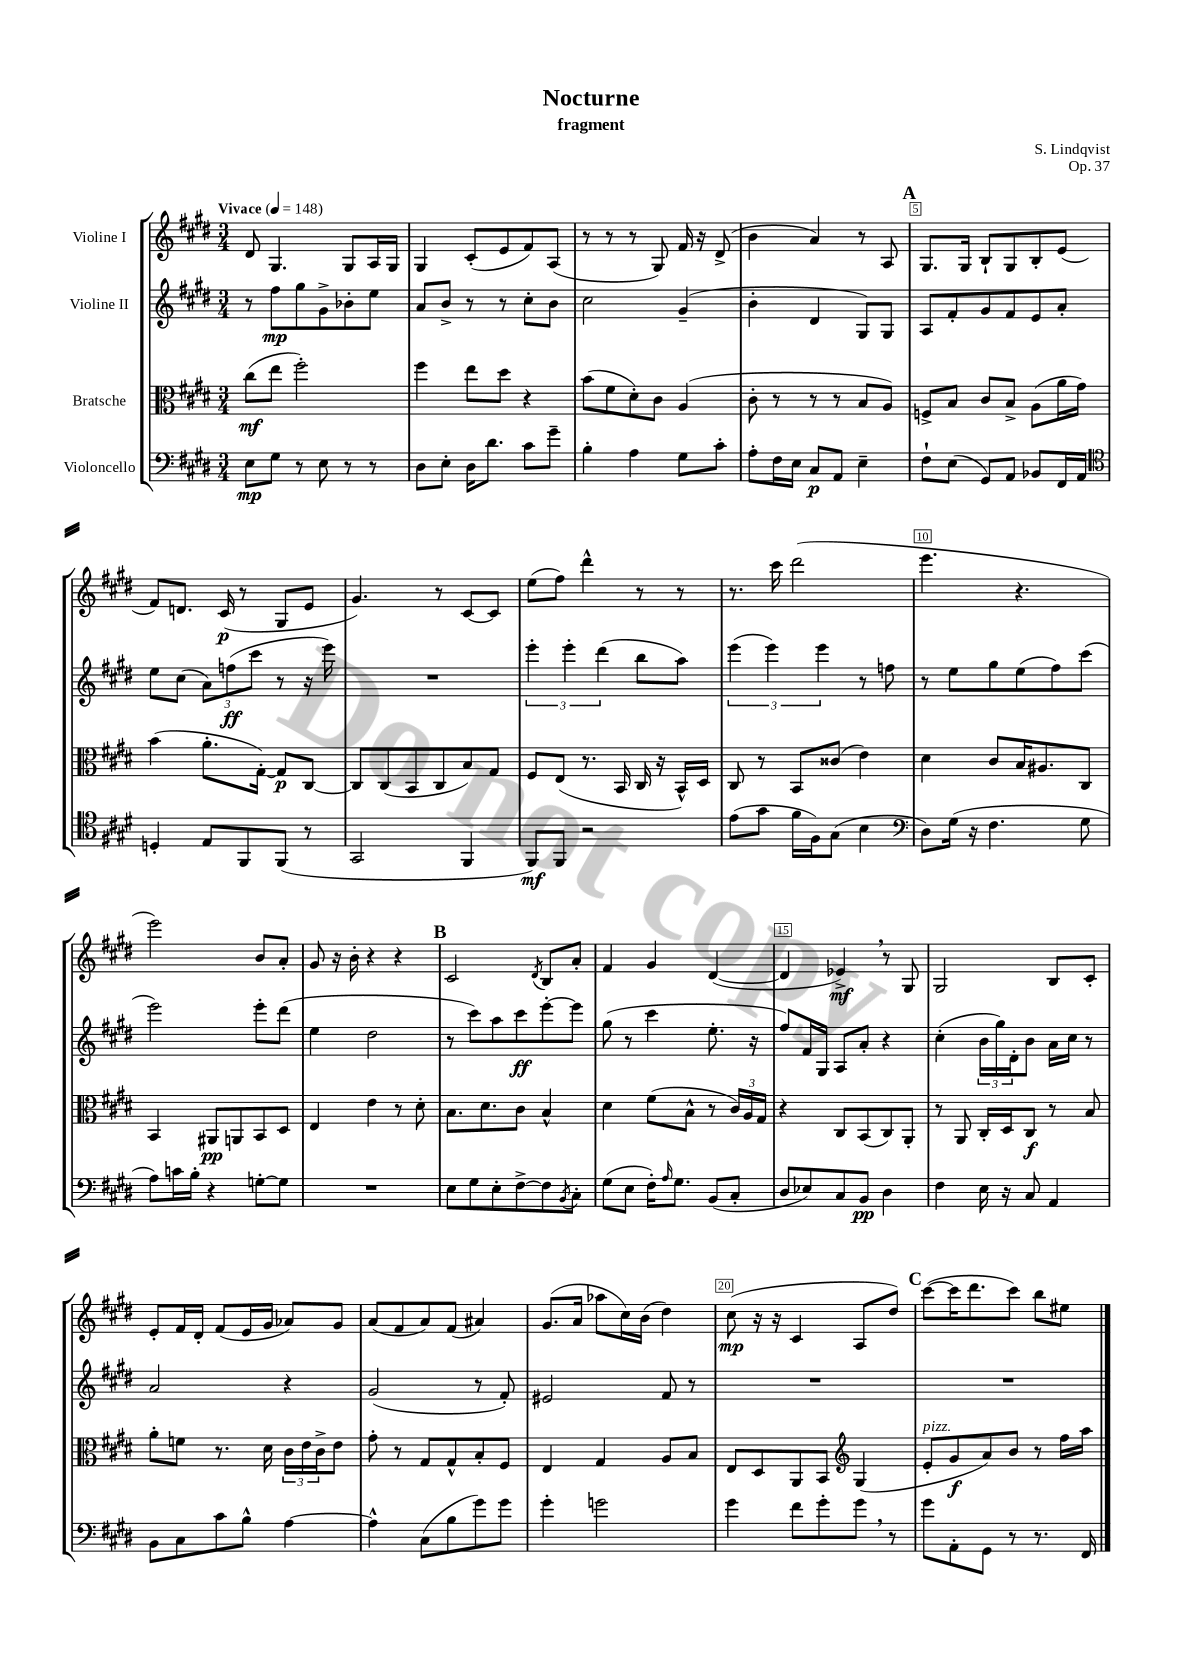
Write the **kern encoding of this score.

**kern	**dynam	**kern	**dynam	**kern	**dynam	**kern	**dynam
*part4	*part4	*part3	*part3	*part2	*part2	*part1	*part1
*staff4	*staff4	*staff3	*staff3	*staff2	*staff2	*staff1	*staff1
*I"Violoncello	*	*I"Bratsche	*	*I"Violine II	*	*I"Violine I	*
*clefF4	*	*clefC3	*	*clefG2	*	*clefG2	*
*k[f#c#g#d#]	*	*k[f#c#g#d#]	*	*k[f#c#g#d#]	*	*k[f#c#g#d#]	*
*M3/4	*	*M3/4	*	*M3/4	*	*M3/4	*
*MM148	*	*MM148	*	*MM148	*	*MM148	*
=1	=1	=1	=1	=1	=1	=1	=1
!	!	!	!	!	!	!LO:TX:a:B:t=Vivace	!
8E\L	mp	(8cc#\L	mf	8r	.	8d#/	.
8G#\J	.	8ee\J	.	8ff#\L	mp	4.G#/	.
8r	.	2ff#'\)	.	8gg#\	.	.	.
8E\	.	.	.	8g#^\	.	.	.
8r	.	.	.	8b-X'\	.	8G#/L	.
8r	.	.	.	8ee\J	.	16A/L	.
.	.	.	.	.	.	16G#/JJ	.
=2	=2	=2	=2	=2	=2	=2	=2
8D#\L	.	4ff#\	.	8a/L	.	4G#/	.
8E'\J	.	.	.	8b^/J	.	.	.
16D#\KL	.	8ee\L	.	8r	.	(8c#'/L	.
8.d#\J	.	.	.	.	.	.	.
.	.	8dd#\J	.	8r	.	8e/	.
8c#\L	.	4r	.	8cc#'\L	.	8f#/)	.
8g#~\J	.	.	.	8b\J	.	(8A/J	.
=3	=3	=3	=3	=3	=3	=3	=3
4B'\	.	(8b\L	.	2cc#\	.	8r	.
.	.	8f#\	.	.	.	8r	.
4A\	.	8d#'\)	.	.	.	8r	.
.	.	8c#\J	.	.	.	8G#/)	.
8G#\L	.	(4A/	.	(4g#~/	.	16f#/	.
.	.	.	.	.	.	16r	.
8c#'\J	.	.	.	.	.	(8d#^/	.
=4	=4	=4	=4	=4	=4	=4	=4
8A'\L	.	8c#'\	.	4b'\	.	4b\	.
16F#\L	.	8r	.	.	.	.	.
16E\JJ	.	.	.	.	.	.	.
8C#/L	p	8r	.	4d#/	.	4a/)	.
8AA/J	.	8r	.	.	.	.	.
4E~\	.	8B/L	.	8G#/L)	.	8r	.
.	.	8A/J)	.	8G#/J	.	8A/	.
!!LO:REH:place=s1:t=A
=5	=5	=5	=5	=5	=5	=5	=5
8F#`\L	.	8Fn^/L	.	8A/L	.	8.G#/L	.
(8E\J	.	8B/J	.	8f#'/	.	.	.
.	.	.	.	.	.	16G#/Jk	.
8GG#/L)	.	8c#/L	.	8g#/	.	8B`/L	.
8AA/J	.	8B^/J	.	8f#/	.	8G#/	.
8BB-X/L	.	(8A\L	.	8e/	.	8B'/	.
16FF#/L	.	16a\L	.	8a'/J	.	(8e/J	.
16AA/JJ	.	16g#\JJ)	.	.	.	.	.
!!LO:LB:g=z
=6	=6	=6	=6	=6	=6	=6	=6
*clefC4	*	*	*	*	*	*	*
4Dn'/	.	(4b\	.	8ee\L	.	8f#/L)	.
.	.	.	.	(8cc#\J	.	8.dn/J	.
8E/L	.	8.a'\L	.	12a\L)	.	.	.
.	.	.	.	.	.	(16c#/	p
.	.	.	.	(12ffn\	ff	.	.
8FF#/	.	.	.	.	.	8r	.
.	.	.	.	12ccc#\J	.	.	.
.	.	[16G#'\Jk)	.	.	.	.	.
(8FF#/J	.	8G#/L]	p	8r	.	8G#/L	.
8r	.	[8C#/J	.	16r	.	8e/J	.
.	.	.	.	16eee\)	.	.	.
=7	=7	=7	=7	=7	=7	=7	=7
2GG#/	.	8C#/L]	.	2.r	.	4.g#/)	.
.	.	(8C#/	.	.	.	.	.
.	.	8BB/	.	.	.	.	.
.	.	8C#/	.	.	.	8r	.
4FF#/	.	8B/)	.	.	.	[8c#/L	.
.	.	8G#/J	.	.	.	8c#/J]	.
=8	=8	=8	=8	=8	=8	=8	=8
8FF#/L)	mf	8F#/L	.	6eee'\	.	(8ee\L	.
8FF#/J	.	(8E/J	.	.	.	8ff#\J)	.
.	.	.	.	6eee'\	.	.	.
2r	.	8.r	.	.	.	4ddd#^^\	.
.	.	.	.	(6ddd#\	.	.	.
.	.	16BB/	.	.	.	.	.
.	.	16C#/	.	8bb\L	.	8r	.
.	.	16r	.	.	.	.	.
.	.	16BB^^/LL)	.	8aa\J)	.	8r	.
.	.	16D#/JJ	.	.	.	.	.
=9	=9	=9	=9	=9	=9	=9	=9
(8e\L	.	8C#/	.	(6eee\	.	8.r	.
8g#\J	.	8r	.	.	.	.	.
.	.	.	.	6eee\)	.	.	.
.	.	.	.	.	.	16ccc#\	.
16f#\LL	.	8BB/L	.	.	.	(2ddd#\	.
16F#\J)	.	.	.	.	.	.	.
.	.	.	.	6eee\	.	.	.
(8G#\J	.	(8c##X/J	.	.	.	.	.
4B\	.	4e\)	.	8r	.	.	.
.	.	.	.	8ffn\	.	.	.
=10	=10	=10	=10	=10	=10	=10	=10
*clefF4	*	*	*	*	*	*	*
8D#\L)	.	4d#\	.	8r	.	4.eee\	.
(16G#\Jk	.	.	.	8ee\L	.	.	.
16r	.	.	.	.	.	.	.
4.F#\	.	8c#/L	.	8gg#\	.	.	.
.	.	16B/K	.	(8ee\	.	4.r	.
.	.	8.A#X/	.	.	.	.	.
.	.	.	.	8ff#\)	.	.	.
8G#\	.	8C#/J	.	(8ccc#\J	.	.	.
!!LO:LB:g=z
=11	=11	=11	=11	=11	=11	=11	=11
8A\L)	.	4BB/	.	2eee\)	.	2eee\)	.
16cn\L	.	.	.	.	.	.	.
16B'\JJ	.	.	.	.	.	.	.
4r	.	8AA#X/L	pp	.	.	.	.
.	.	8AAn/	.	.	.	.	.
[8Gn'\L	.	8BB/	.	8eee'\L	.	8b/L	.
8G\J]	.	8D#/J	.	(8ddd#\J	.	8a'/J	.
=12	=12	=12	=12	=12	=12	=12	=12
2.r	.	4E/	.	4ee\	.	8g#/	.
.	.	.	.	.	.	16r	.
.	.	.	.	.	.	16b'\	.
.	.	4e\	.	2dd#\	.	4r	.
.	.	8r	.	.	.	4r	.
.	.	8d#'\	.	.	.	.	.
!!LO:REH:place=s1:t=B
=13	=13	=13	=13	=13	=13	=13	=13
8E\L	.	8.B\L	.	8r	.	2c#/	.
8G#\	.	.	.	8ccc#\L)	.	.	.
.	.	8.d#\	.	.	.	.	.
8E'\	.	.	.	8aa\	.	.	.
[8F#^\	.	8c#\J	.	8ccc#\	ff	.	.
.	.	.	.	.	.	8qd#/	.
8F#\]	.	4B^^/	.	[8eee'\	.	8B/L	.
8qBB/	.	.	.	.	.	.	.
8C#'\J	.	.	.	8eee\J]	.	8a'/J	.
=14	=14	=14	=14	=14	=14	=14	=14
(8G#\L	.	4d#\	.	(8gg#\	.	4f#/	.
8E\J	.	.	.	8r	.	.	.
16F#'\KL)	.	(8f#\L	.	4ccc#\	.	4g#/	.
16qqA/	.	.	.	.	.	.	.
8.G#\J	.	.	.	.	.	.	.
.	.	8B^^\J	.	.	.	.	.
(8BB/L	.	8r	.	8.ee'\	.	([4d#/	.
8C#'/J	.	24c#/LL)	.	.	.	.	.
.	.	24A/	.	.	.	.	.
.	.	.	.	16r	.	.	.
.	.	24G#/JJ	.	.	.	.	.
=15	=15	=15	=15	=15	=15	=15	=15
8D#/L	.	4r	.	8ff#/L)	.	4d#/]	.
8E-X/)	.	.	.	16f#/L	.	.	.
.	.	.	.	16G#/JJ	.	.	.
8C#/	.	8C#/L	.	8A/L	.	4e-X^,/)	mf
8BB/J	pp	(8BB/	.	8a'/J	.	.	.
4D#\	.	8C#/)	.	4r	.	8r	.
.	.	8AA'/J	.	.	.	8G#/	.
=16	=16	=16	=16	=16	=16	=16	=16
4F#\	.	8r	.	(4cc#'\	.	2G#/	.
.	.	8AA/	.	.	.	.	.
16E\	.	16C#'/LL	.	24b\LL	.	.	.
.	.	.	.	24gg#\)	.	.	.
16r	.	16D#/J	.	.	.	.	.
.	.	.	.	24d#'\J	.	.	.
8C#/	.	8C#/J	f	8b\J	.	.	.
4AA/	.	8r	.	16a\LL	.	8B/L	.
.	.	.	.	16cc#\JJ	.	.	.
.	.	8B/	.	8r	.	8c#'/J	.
!!LO:LB:g=z
=17	=17	=17	=17	=17	=17	=17	=17
8BB\L	.	8a'\L	.	2a/	.	8e'/L	.
8C#\	.	8fn\J	.	.	.	16f#/L	.
.	.	.	.	.	.	16d#'/JJ	.
8c#\	.	8.r	.	.	.	(8f#/L	.
8B^^\J	.	.	.	.	.	16e/L	.
.	.	16d#\	.	.	.	16g#/JJ	.
[4A\	.	24c#\LL	.	4r	.	8a-X/L)	.
.	.	24e\	.	.	.	.	.
.	.	24c#^\J	.	.	.	.	.
.	.	8e\J	.	.	.	8g#/J	.
=18	=18	=18	=18	=18	=18	=18	=18
4A^^\]	.	8g#'\	.	(2g#/	.	(8a/L	.
.	.	8r	.	.	.	8f#/	.
(8C#\L	.	8G#/L	.	.	.	8a/)	.
8B\	.	8G#^^/	.	.	.	(8f#/J	.
8g#\)	.	8B'/	.	8r	.	4a#X/)	.
8g#\J	.	8F#/J	.	8f#'/)	.	.	.
=19	=19	=19	=19	=19	=19	=19	=19
4g#'\	.	4E/	.	2e#X/	.	(8.g#/L	.
.	.	.	.	.	.	16a/Jk	.
2gn\	.	4G#/	.	.	.	8aa-X\L	.
.	.	.	.	.	.	16cc#\L)	.
.	.	.	.	.	.	(16b\JJ	.
.	.	8A/L	.	8f#/	.	4dd#\)	.
.	.	8B/J	.	8r	.	.	.
=20	=20	=20	=20	=20	=20	=20	=20
4g#\	.	8E/L	.	2.r	.	(8cc#\	mp
.	.	8D#/	.	.	.	16r	.
.	.	.	.	.	.	16r	.
8f#\L	.	8AA/	.	.	.	4c#/	.
8g#'\	.	8BB/J	.	.	.	.	.
*	*	*clefG2	*	*	*	*	*
8g#,\J	.	(4G#/	.	.	.	8A/L	.
8r	.	.	.	.	.	8dd#/J)	.
!!LO:REH:place=s1:t=C
=21	=21	=21	=21	=21	=21	=21	=21
!	!	!LO:TX:a:i:t=pizz.	!	!	!	!	!
8g#\L	.	8e'/L	.	2.r	.	([8ccc#\L	.
8AA'\	.	8g#/	f	.	.	16ccc#\K]	.
.	.	.	.	.	.	8.ddd#\	.
8GG#\J	.	8a/)	.	.	.	.	.
8r	.	8b/J	.	.	.	8ccc#\J)	.
8.r	.	8r	.	.	.	8bb\L	.
.	.	16ff#\LL	.	.	.	8ee#X\J	.
16FF#/	.	16aa\JJ	.	.	.	.	.
==	==	==	==	==	==	==	==
*-	*-	*-	*-	*-	*-	*-	*-
